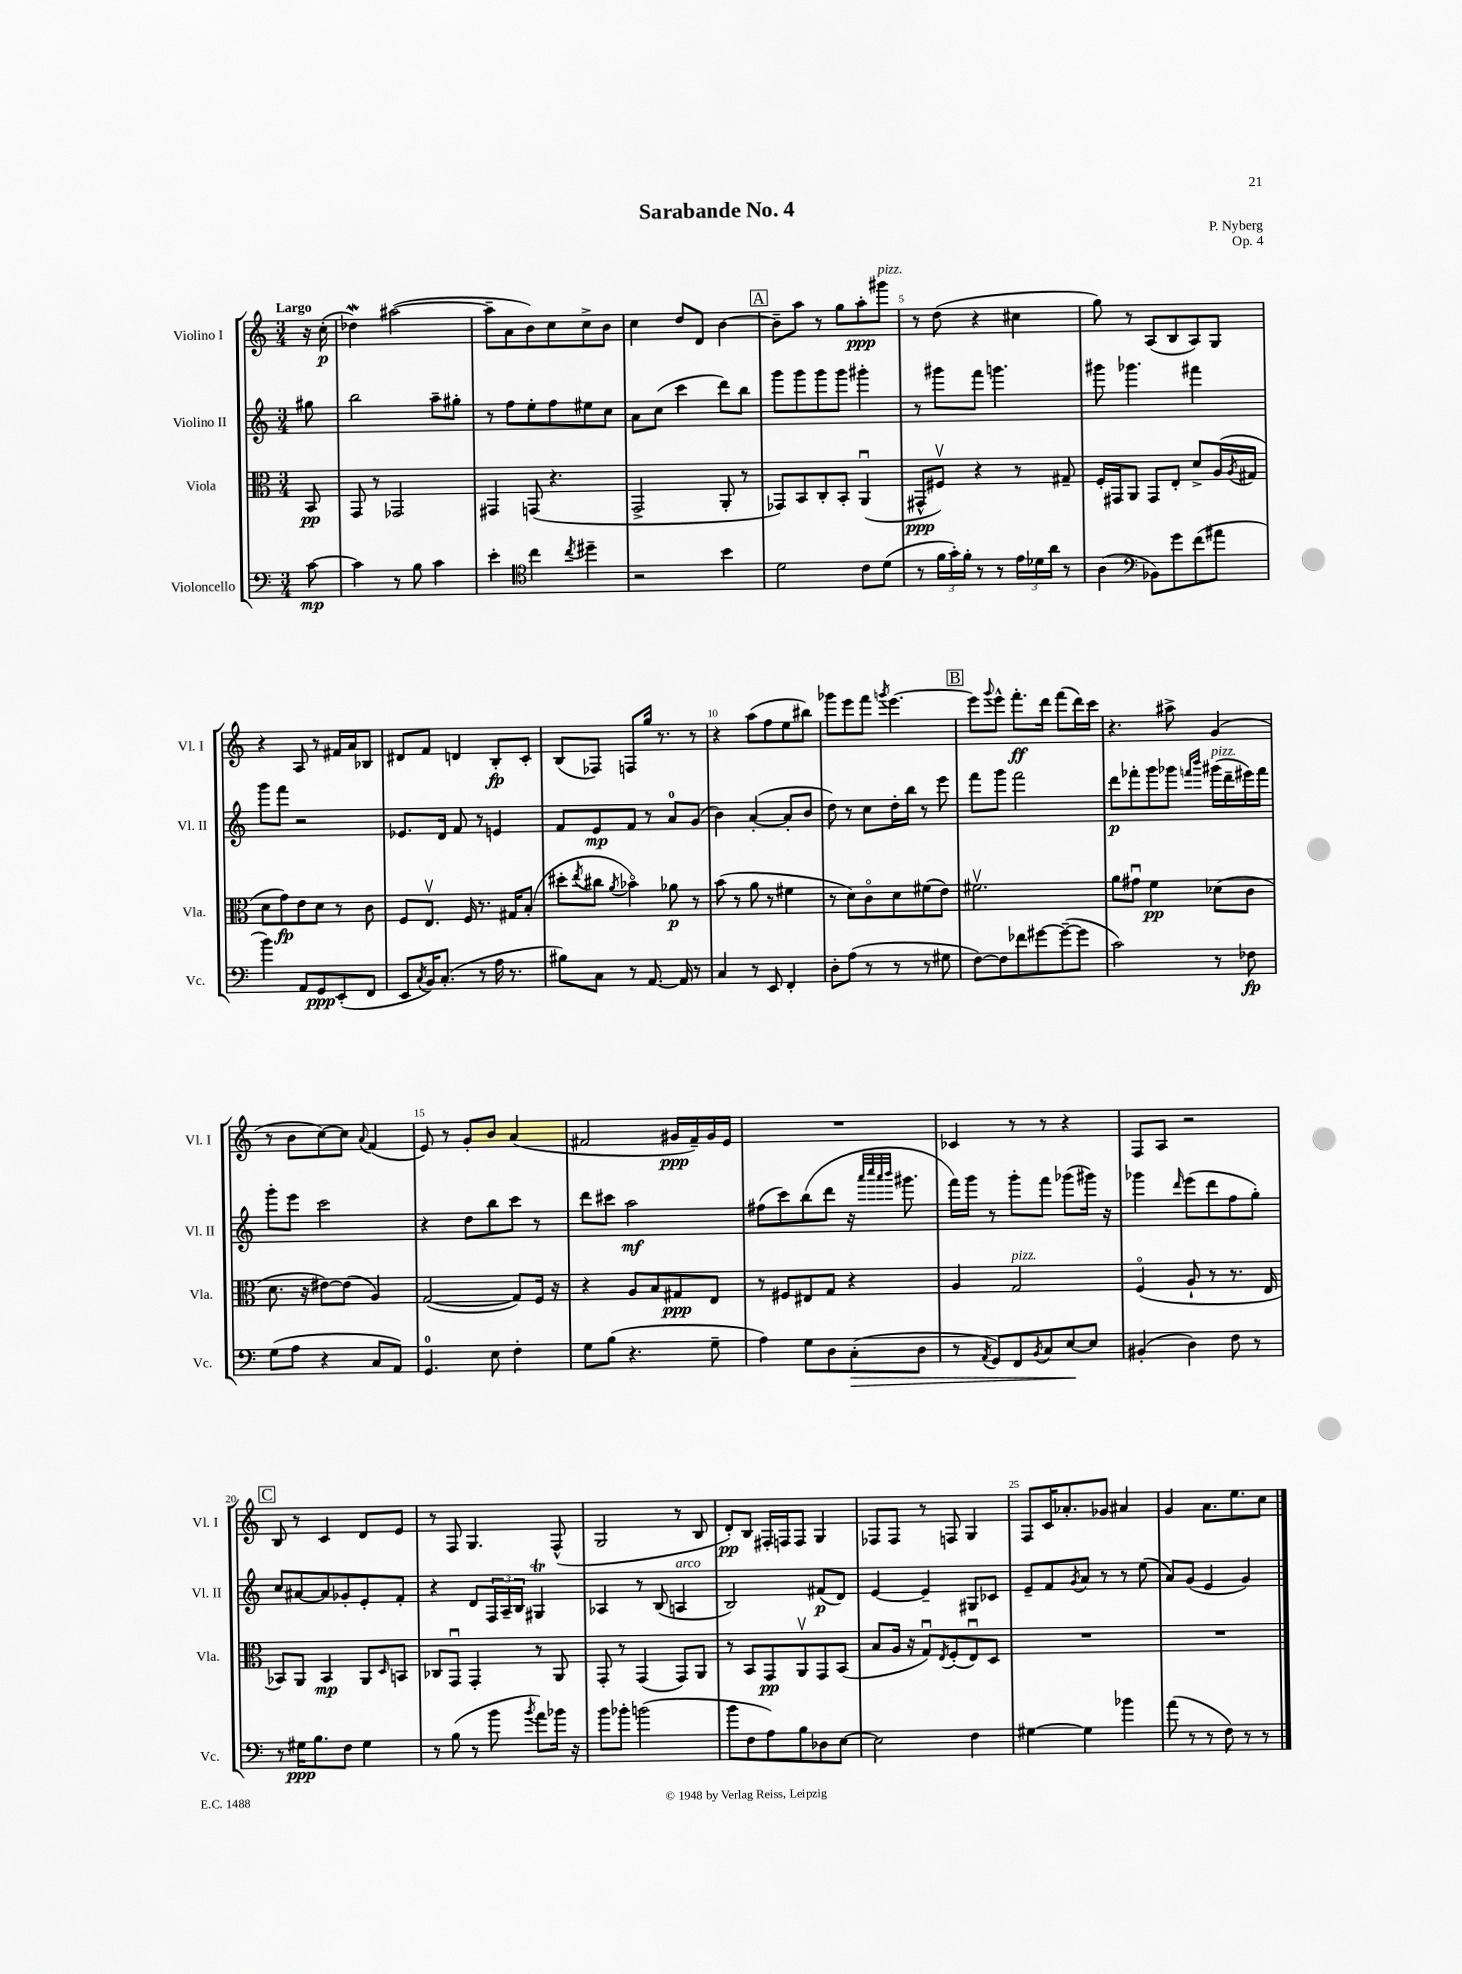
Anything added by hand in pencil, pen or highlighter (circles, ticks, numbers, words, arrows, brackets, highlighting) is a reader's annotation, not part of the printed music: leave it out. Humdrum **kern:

**kern	**kern	**kern	**kern
*staff4	*staff3	*staff2	*staff1
*clefF4	*clefC3	*clefG2	*clefG2
*k[]	*k[]	*k[]	*k[]
*M3/4	*M3/4	*M3/4	*M3/4
[8c	8BB	8gg#	16r
.	.	.	(16cc'
=	=	=	=
4c]	8GG	2bb	4dd-)
.	8r	.	.
8r	2GG-	.	([2aa#
8B	.	.	.
4c	.	8aa~	.
.	.	8gg#'	.
=	=	=	=
4e'	4GG#	8r	8aa#~]
.	.	8ff	8a
*clefC4	*	*	*
4cc	(8GG	8ee'	8b)
.	4.r	8ff	8cc
8qcc	.	.	.
4dd#~	.	8ee#	8cc^
.	.	8cc	8b
=	=	=	=
2r	2GG^	8a	4cc
.	.	(8cc	.
.	.	4ccc	8dd
.	.	.	8d
4b	8AA'	8ddd)	[4b
.	8r	8bb	.
=	=	=	=
2d	8GG-)	8ggg	8b~]
.	8BB	8ggg	8aa
.	8C'	8ggg	8r
.	8BB'	8ggg	8gg
8c	(4AAu	4ggg#'	8aa'
(8d	.	.	8ggg#
=	=	=	=
8r	8GG#^^	8r	8r
24f	8F#v)	8ggg#	(8dd
24g')	.	.	.
24f'	.	.	.
8r	4r	8fff	4r
8r	.	4.ggg	.
24e	8r	.	4cc#
24d-	.	.	.
24a	.	.	.
8r	8G#~	.	.
=	=	=	=
(4A	16F'	8ggg#	8gg)
.	16GG#	.	.
.	8AA	4.ggg-	8r
*clefF4	*	*	*
8BB-)	8GG#	.	(8A
8g	8E'	.	8B
(8f	8d^	4fff#	8A)
8a#	(16A	.	8G
.	8qA	.	.
.	16G#	.	.
=	=	=	=
4b)	8d	8ggg	4r
.	8g)	8fff	.
8AA	8e	2r	8A
8GG	8d	.	8r
(8EE'	8r	.	16f#
.	.	.	16a
8FF	8c	.	8B-
=	=	=	=
8EE	8F	8.e-	8d#
8qC	.	.	.
16BB)	8.Ev	.	8f
(8.C'	.	16d	.
.	.	8f	4d
.	16F	.	.
8r	8.r	8r	.
16A	.	4e	8B'
8.r	16G#	.	.
.	(8B'	.	8c'
=	=	=	=
8B#)	8dd#'	8f	(8B
.	8qee	.	.
8C	8cc#	8e	8F-)
.	8qa	.	.
8r	4b-o)	8f	8F
[8.AA	.	8r	16gg
.	.	.	8.r
.	8a-	8a	.
16AA]	.	.	.
8r	8r	(8g	8r
=	=	=	=
4C	(8b	4b)	4r
.	8r	.	.
8r	8a	([4a'	(8aa
8EE	8r	.	8ff
4FF'	4f#	8a']	8ee
.	.	8b	8bb#)
=	=	=	=
8D'	8r	8dd)	8ggg-
(8A	8d)	8r	8eee
8r	8co	8cc	8fff
.	.	.	8qggg
8r	8d	16dd'	[4.eee
.	.	16bb	.
8r	(8f#	8r	.
8G#	8e)	8eee	.
=	=	=	=
[8F)	2.f#v	8fff	8eee]
.	.	.	8qqggg
8F]	.	8ggg	8eee^^
8f-	.	2fff	8.fff'
[8g#	.	.	.
.	.	.	16ddd
(8g#~_	.	.	(8fff
8g#]	.	.	16ddd)
.	.	.	16ccc
=	=	=	=
2c)	8a	8ddd	4.r
.	8g#u	8fff-'	.
.	4f	8ggg	.
.	.	8ggg-	8aa#^
.	.	16qqfff	.
.	.	16qqbbb	.
8r	(8d-	(16ggg#	(4g
.	.	16ddd~	.
8F-	8c	16eee#)	.
.	.	16fff	.
=	=	=	=
(8G	8.d	8ggg'	8r
8A	.	8eee	8b
.	16r	.	.
4r	[8e#)	2ccc	[8cc)
.	(8e#]	.	8cc]
.	.	.	8qqa
8C	4A)	.	(4f
8AA)	.	.	.
=	=	=	=
4.GG	([2G	4r	8e)
.	.	.	8r
.	.	8dd	8g'
8E	.	8bb	8b
4F'	8G])	8ccc	(4a
.	16F	8r	.
.	16r	.	.
=	=	=	=
8G	4r	8ddd	2f#
(8B	.	8ccc#	.
4.r	8A	2aa	.
.	8B	.	.
.	8G#	.	16g#
.	.	.	16f#~)
8G~	8E	.	16g#
.	.	.	16e
=	=	=	=
4A)	8r	(8ff#	2.r
.	8F#	8ccc)	.
8G	8E#	(8bb	.
8D	8G	8ddd	.
(8C'	4r	16r	.
.	.	32qqaaa	.
.	.	32qqcccc	.
.	.	32qqaaa	.
.	.	32qqbbb	.
.	.	8.ggg#	.
8D	.	.	.
=	=	=	=
8r	4A	16fff)	4c-
.	.	16ggg	.
8qAA	.	.	.
8GG)	.	8r	.
8FF	2G	8ggg'	8r
8qBB	.	.	.
8C	.	8fff	8r
[8E	.	(8ggg-	4r
8E]	.	16ggg#)	.
.	.	16r	.
=	=	=	=
(4BB#'	(4Fo	4ggg-	8F
.	.	.	8A
.	.	16qqddd	.
4D)	8A`	(8eee	2r
.	8r	8ddd	.
8F	8.r	8ff	.
8r	.	8gg')	.
.	16E	.	.
=	=	=	=
8r	8BB-)	8cc	8B
16G#	8AA	[8a#	8r
8.B	.	.	.
.	4BB-	8a#]	4c
8F	.	8g-'	.
4G#	8AA	8e'	8d
.	16qqD	.	.
.	8BB	8f'	8e
=	=	=	=
8r	8C-	4r	8r
(8B	8GGu	.	8F
8r	4GG'	8d	4.G
8b	.	24F	.
.	.	24A~	.
.	.	24B	.
8qb	.	.	.
8a)	8r	4G#	.
16b-	8AA	.	(8F^^
16r	.	.	.
=	=	=	=
8b	8GG'	4A-	2G
8b-'	8r	.	.
(2b	(4GG	8r	.
.	.	(8B	.
.	8GG)	4A	8r
.	8AA	.	8B
=	=	=	=
8b	8r	2B)	8d')
8F	8BB	.	8B
8A)	8GG	.	16F#'
.	.	.	16F
8B	8AAv	.	8F
8D-	8GG	(8f#	4G
[8E	(8BB	8d)	.
=	=	=	=
2E]	8B	[4e	8F-
.	16A	.	8F-
.	16r	.	.
.	8Gu)	4e~]	8r
.	8qE	.	.
.	(8F'	.	8F
4F	8Eu)	8G#	4G
.	8D	8c-	.
=	=	=	=
[4G#	2.r	8e~	8F
.	.	8f	16c
.	.	.	8.a-'
.	.	8qg	.
4G#]	.	8a	.
.	.	8r	8g-
4b-	.	8r	4a#
.	.	(8ee	.
=	=	=	=
(8a	2.r	8a)	4g
8r	.	(8g	.
8r	.	4e	8.a
8F)	.	.	.
.	.	.	8.ee
8r	.	4g)	.
8r	.	.	8cc
==	==	==	==
*-	*-	*-	*-
